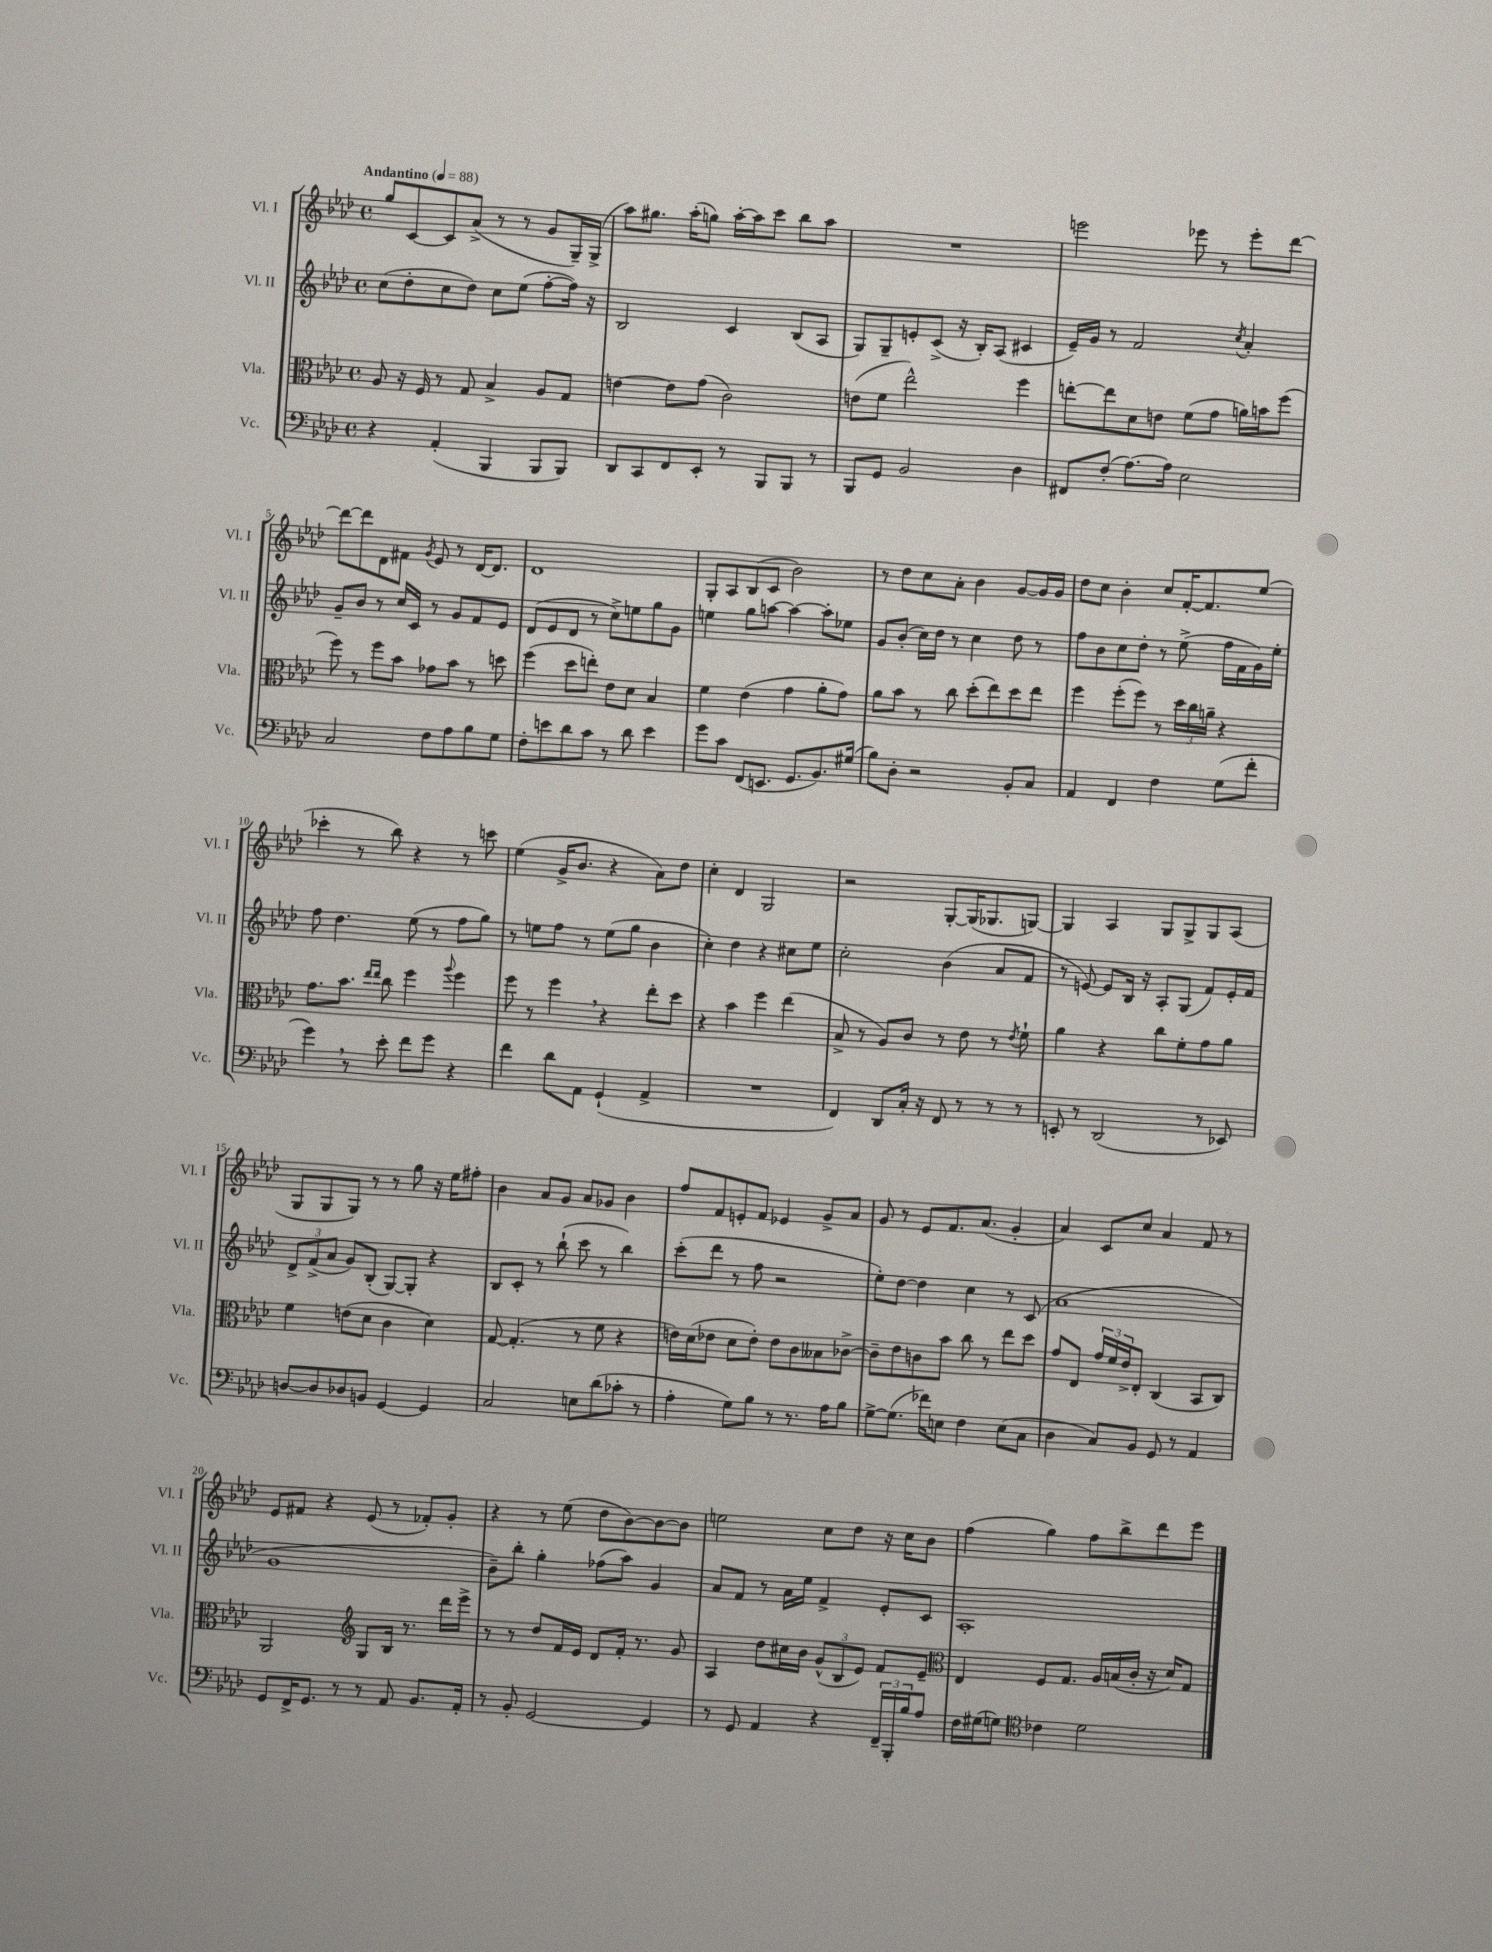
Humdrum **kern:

**kern	**kern	**kern	**kern
*part4	*part3	*part2	*part1
*staff4	*staff3	*staff2	*staff1
*I"Vc.	*I"Vla.	*I"Vl. II	*I"Vl. I
*I'Vc.	*I'Vla.	*I'Vl. II	*I'Vl. I
*clefF4	*clefC3	*clefG2	*clefG2
*k[b-e-a-d-]	*k[b-e-a-d-]	*k[b-e-a-d-]	*k[b-e-a-d-]
*M4/4	*M4/4	*M4/4	*M4/4
*met(c)	*met(c)	*met(c)	*met(c)
*MM88	*MM88	*MM88	*MM88
=1	=1	=1	=1
!	!	!	!LO:TX:a:B:t=Andantino
4r	8A-/	(8cc\L	8gg/L
.	16r	8dd-'\	[8c/
.	16F/	.	.
(4AA-'/	8r	8cc\	8c/]
.	8G/	8dd-\J)	(8a-^/J
4BBB-/	4B-^/	8cc\L	8r
.	.	(8ee-\J	8r
8BBB-/L	8A-/L	[8ff'\L	8g/L
8BBB-/J)	8G/J	16ff\Jk])	16G~/L)
.	.	16r	(16G^/JJ
=2	=2	=2	=2
8DD-/L	[4en\	2B-/	8aa-\L)
8CC/	.	.	8.gg#X\J
8FF/	8e\L]	.	.
.	.	.	(16aa-'\KL
8EE-'/J	(8g\J	.	8ggn\J)
8r	2c\)	4c/	[16aa-'\LL
.	.	.	16aa-\J]
8BBB-/L	.	.	8ccc\J
8BBB-/J	.	(8B-/L	8bb-\L
8r	.	8A-/J	8aa-\J
=3	=3	=3	=3
8BBB-/L	(8en\L	8G/L)	1r
8GG/J	8f\J	8G~/	.
2BB-/	2ee-^^\)	8en'/	.
.	.	(8c^/J	.
.	.	16r	.
.	.	16B-'/KL)	.
.	.	(8A-/J	.
4D-\	4ff\	4c#X/	.
=4	=4	=4	=4
8FF#X/L	[8een'\L	16e-~/LL)	2eeen\
.	.	16g/JJ	.
(8F'/J	8ee\]	8r	.
[8.A-\L)	8d-\	2f/	.
.	8en\J	.	.
16A-\Jk]	.	.	.
2E-\	(8f\L	.	8eee-X\
.	8g\J	.	8r
.	.	8qcc/	.
.	16an\LL)	4a-'/	8eee-'\L
.	16bn\J	.	.
.	(8ff\J	.	[8ddd-\J
!!LO:LB:g=z
=5	=5	=5	=5
2C/	8ff\)	8g~/L	8ddd-\L_
.	8r	8b-/J	8ddd-\]
.	8ff\L	8r	8d-\
.	8b-\J	16cc/LL	8f#X\J
.	.	16c/JJ	.
.	.	.	8qg/
8F\L	8g-X\L	8r	8e-/
8A-\	8b-\J	8g/L	8r
8B-\	8r	8f/	[16d-/KL
.	.	.	8.d-/J]
8G\J	8ddn\	8e-/J	.
=6	=6	=6	=6
8F'\L	(4ff\	(8d-/L	1d-
8en\	.	8e-/	.
8d-\	8dd-\L	8d-/J	.
8c\J	8een'\J)	8r	.
8r	8e-\L	8cc^\L)	.
8d-\	8d-\J	8een\	.
4e\	4B-/	8gg\	.
.	.	8g\J	.
=7	=7	=7	=7
8g\L	4f\	4een\	8G'/L
8c\J	.	.	8A-/
(8FF/L	(4e-\	8gg\L	(8B-/
8.EEn/J	.	[8aan\J	8c/J
.	4g\	4aa\_	2b-\)
8.GG/L	.	.	.
8.BB-/)	8a-'\L	8aa'\L]	.
.	8g\J)	8ee-X\J	.
(16G#X/Jk	.	.	.
=8	=8	=8	=8
8B-\L)	8a-\L	8g/L	8r
8D-'\J	8b-\J	(8b-'/J	8dd-\L
2r	8r	16cc\LL)	8cc\
.	.	16dd-\JJ	.
.	8cc\	8r	8a-'\J
.	(8dd-'\L	4cc\	4b-\
.	8ee-\)	.	.
8BB-'/L	8dd-\	8dd-\	[8g/L
8C/J	8ee-\J	8r	16g/L]
.	.	.	16g/JJ
=9	=9	=9	=9
4AA-/	4ff\	8ff\L	8dd-\L
.	.	8b-\	8cc\J
4FF/	(8ff'\L	8cc\	4b-'\
.	8ff\J)	8dd-'\J	.
4F\	8r	8r	8cc/L
.	24dd-\LL	(8ee-^\	[16f'/K
.	24cc\	.	.
.	.	.	8.f/]
.	24an~\JJ	.	.
(8G\L	4r	16ff\LL	.
.	.	16f\	.
8f'\J	.	16g\)	(8ee-/J
.	.	16ee-'\JJ	.
!!LO:LB:g=z
=10	=10	=10	=10
4g,\)	8.g\L	8ff\	4ccc-X'\
.	.	4.dd-\	.
.	8.b-\J	.	.
8r	.	.	8r
.	16qqee-/LL	.	.
.	16qqee-/JJ	.	.
8e-'\	8cc\	.	8bb-\)
8f\L	4ff\	(8ee-\	4r
8g\J	.	8r	.
.	8qqaa-/	.	.
4r	4ff\	8ff\L	8r
.	.	8gg\J)	8cccn\
=11	=11	=11	=11
4f\	8ff\	8r	(4ee-\
.	8r	8een\L	.
8d-\L	4ff,\	8ff\J	16g^/KL
.	.	.	8.b-/J
8AA-\J	.	8r	.
(4GG`/	4r	(8ee\L	4r
.	.	8gg\J	.
4AA-^/	8ee-'\L	4b-\	8a-\L)
.	8dd-\J	.	8dd-\J
=12	=12	=12	=12
1r	4r	4cc'\)	4cc'\
.	4b-\	4dd-\	4d-/
.	4ff\	4r	2G/
.	(4ee-\	8cc#X\L	.
.	.	8ee-\J	.
=13	=13	=13	=13
4FF/)	8B-^/	2cc'\	2r
.	8r	.	.
8DD-/L	8A-/L)	.	.
16C'/Jk	8c/J	.	.
16r	.	.	.
8FF/	8r	(4b-\	[8G'/L
8r	8e-\	.	(16G/K]
.	.	.	8.G-X/
8r	8r	8a-/L	.
.	8qe-/	.	.
8r	8f`\	8f/J	[8Gn/J)
=14	=14	=14	=14
8EEn'/	4a-\	8r	4G/]
8r	.	[8en/)	.
(2DD-/	4r	8e/L]	4A-/
.	.	16B-/Jk	.
.	.	16r	.
.	8cc\L	8A-'/L	8G/L
.	8f'\	(8G/J	8G^/
8r	8g\	8f/L)	8G/
8EE-X/)	8a-\J	16e'/L	(8A-/J
.	.	16f/JJ	.
!!LO:LB:g=z
=15	=15	=15	=15
[8Dn/L	4f\	12d-^/L	8G/L
.	.	(12f^/	.
8D/]	.	.	8G/
.	.	12a-/J	.
8D-X/	(8en\L	8g/L)	8G/J)
8BBn/J	8d-\J	(8B-'/J	8r
[4GG/	4c\	[8G/L)	8r
.	.	8G'/J]	8gg\
4GG/]	4d-\)	4r	16r
.	.	.	16ee-\KL
.	.	.	8ff#X'\J
=16	=16	=16	=16
2C/	[8G/	8B-/L	4b-\
.	(4.G'/]	8c'/J	.
.	.	8r	8a-/L
.	.	(8bb-`\	8g/J
8En\L	8r	8ccc\	8a-/L
(8d-\	8f\	8r	8g-X/J
8c-X'\J	4r	4bb-\)	4b-\
8r	.	.	.
=17	=17	=17	=17
4A-'\	16en\LL)	(8ccc'\L	8ff/L
.	(16d-\J	.	.
.	8e-X\J	8ddd-\J	8f/
8G\L)	8d-\L	8r	8en'/
8B-\J	8e-'\J)	8ff\	8f/J
8r	8e-\L	2r	4e-X/
8.r	8c\	.	.
.	8B--X\	.	8g^/L
16A-\KL	.	.	.
8B-\J	[8c-X^\J	.	8a-/J
=18	=18	=18	=18
[8G^\L	8c-~\L]	8ee-'\L)	8g/
(8.G\J]	8e-\	[8dd-\J	8r
.	8cn\	4dd-\]	8e-/L
16f-X\KL)	.	.	.
8En\J	8b-\J	.	8.f/
4F\	8cc\	4cc\	.
.	.	.	(8.a-/J
.	8r	.	.
(8E\L	8ee-\L	8r	4g'/
8C\J	8dd-\J	(8c/	.
=19	=19	=19	=19
4D-\	8g/L	1a-	4a-/)
.	8E-/J	.	.
8C/L)	24g/LL	.	8c/L
.	24f/	.	.
.	24e-^/J	.	.
8BB-/J	8E-'/J	.	8cc/J
8GG/	(4C/	.	4a-/
8r	.	.	.
4AA-/	8BB-/L	.	8f/
.	8C/J)	.	8r
!!LO:LB:g=z
=20	=20	=20	=20
8GG/L	2AA-/	1g	8e-/L
16FF^/K	.	.	8f#X/J
8.GG/J	.	.	.
.	.	.	4r
8r	.	.	.
*	*clefG2	*	*
8r	8G/L	.	(8e-/
8AA-/	16B-/Jk	.	8r
.	8.r	.	.
8.BB-/L	.	.	8f-X'/L)
.	16ddd-\LL	.	8g'/J
16AA-'/Jk	16eee-^\JJ	.	.
=21	=21	=21	=21
8r	8r	8b-~\L)	4r
8BB-'/	8r	8bb-'\J	.
[2GG/	8dd-/L	4gg'\	8r
.	16f/L	.	(8ee-\
.	16e-/JJ	.	.
.	8d-/L	(8ff-X\L	8dd-\L
.	16f'/Jk	8aa-\J)	[8b-\)
.	8.r	.	.
4GG/]	.	4g/	8b-\_
.	8g/	.	8b-\J]
=22	=22	=22	=22
8r	4A-/	8a-/L	2een\
8GG/	.	8f/J	.
4AA-/	8dd-\L	8r	.
.	16cc#X\L	16a-\LL	.
.	16b-\JJ	16ee-\JJ	.
4r	(12g^^/L	4f^/	8cc\L
.	12B-/	.	.
.	.	.	8dd-\J
.	12e-/J)	.	.
24FF~/LL	8f/L	8e-'/L	16r
24BBB-'/	.	.	.
.	.	.	16cc\KL
24B-/J	.	.	.
8A-/J	8e-~/J	8c/J	8b-\J
=23	=23	=23	=23
*	*clefC3	*	*
16F\LL	4E-/	1A-'	(4ff\
(16G#X\J	.	.	.
8Gn\J)	.	.	.
*clefC4	*	*	*
4c-X\	8F/L	.	4gg\)
.	8.G/J	.	.
2d-\	.	.	8ff\L
.	16A-/LL	.	.
.	(16Bn/	.	8bb-^\
.	16c'/JJ	.	.
.	16r	.	8ddd-\
.	16d-/KL)	.	.
.	8G/J	.	8eee-\J
==	==	==	==
*-	*-	*-	*-
